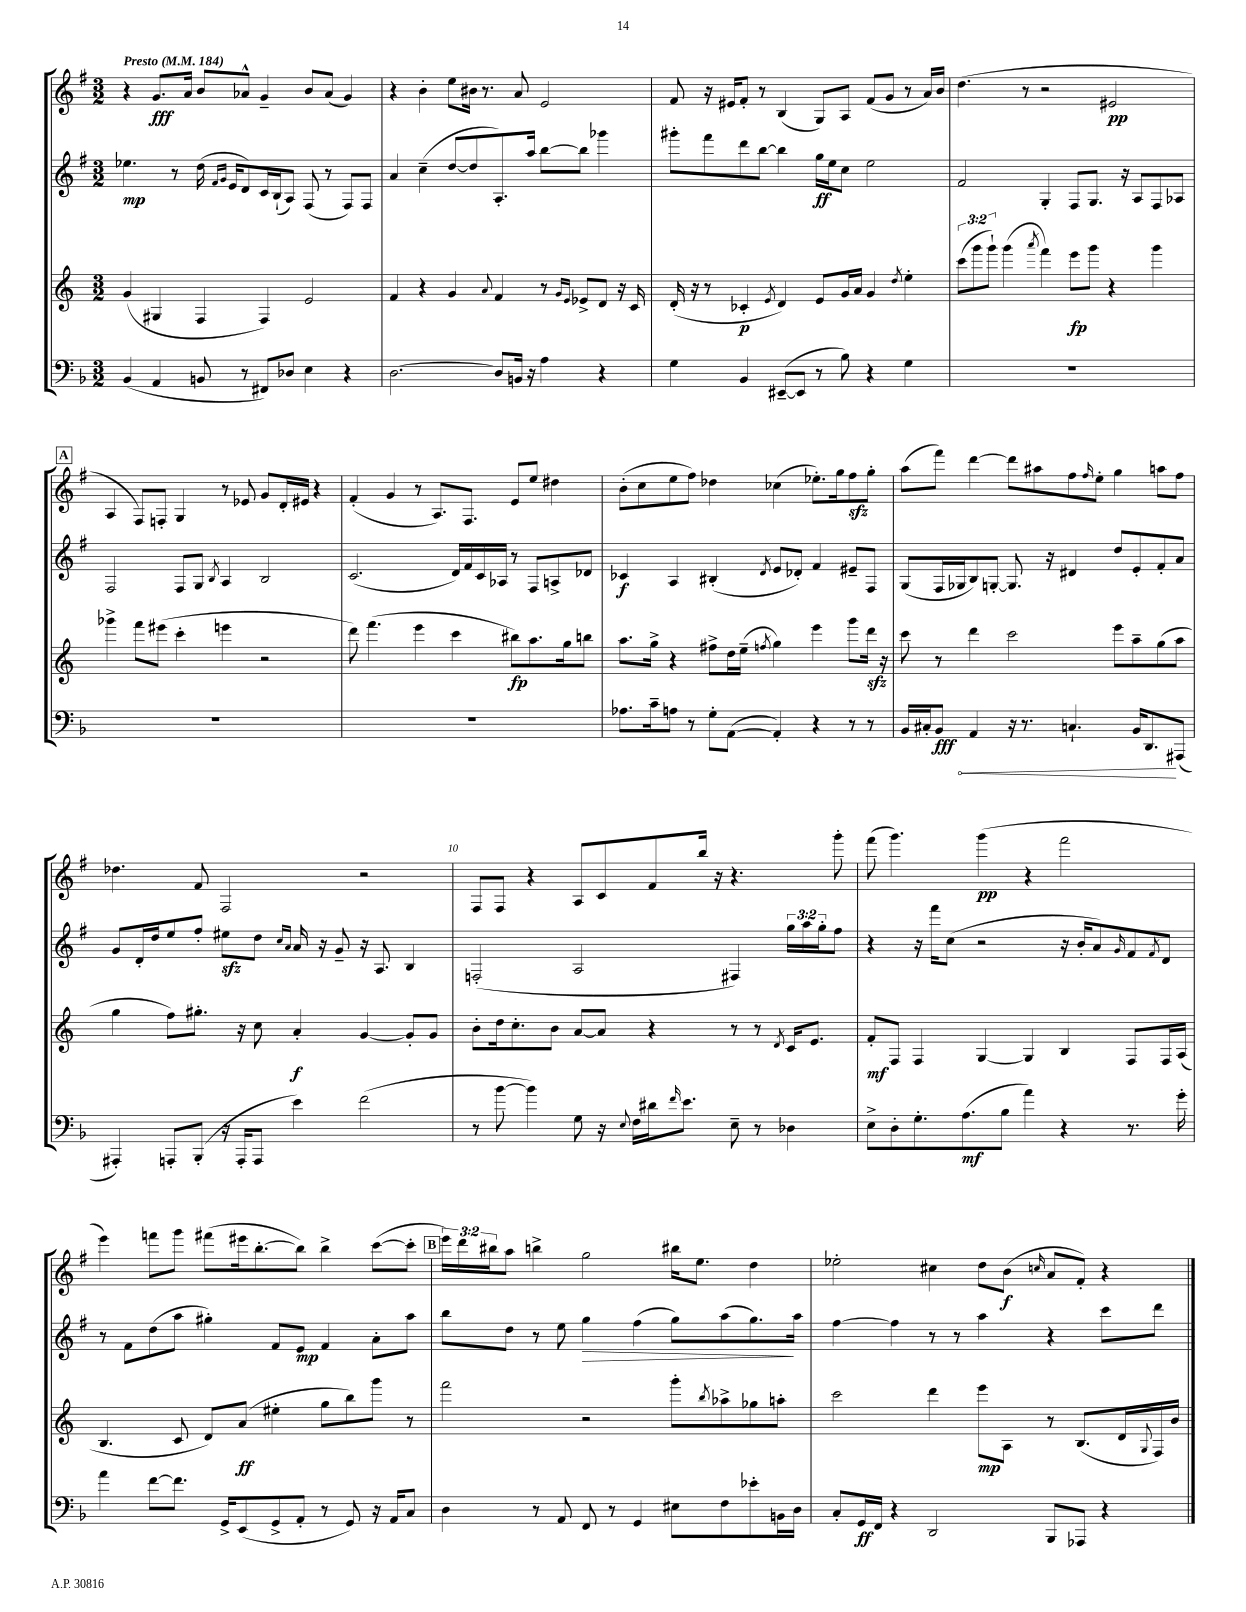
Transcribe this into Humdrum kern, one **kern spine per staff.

**kern	**kern	**kern	**kern
*staff4	*staff3	*staff2	*staff1
*clefF4	*clefG2	*clefG2	*clefG2
*k[b-]	*k[]	*k[f#]	*k[f#]
*M3/2	*M3/2	*M3/2	*M3/2
*MM184	*MM184	*MM184	*MM184
(4BB-/	(4g/	4.ee-\	4r
4AA/	4G#/	.	8.g/L
.	.	8r	.
.	.	.	16a/Jk
8BB/	4F/	(16dd\	8b/L
.	.	16qqf#/LL	.
.	.	16qqg/JJ	.
.	.	16e/LK	.
8r	.	8d/)	8a-^^/J
8FF#/L)	4F/)	16c/L	4g~/
.	.	(16B`/J	.
8D-/J	.	8A/J)	.
4E\	2e/	(8F#/	8b/L
.	.	8r	(8a-/J
4r	.	8F#/L)	4g/)
.	.	8F#/J	.
=	=	=	=
[2.D\	4f/	4a/	4r
.	4r	(4cc~\	4b'\
.	4g/	[8dd/L	8ee\L
.	.	8dd/]	16b#\Jk
.	.	.	8.r
.	8qqa/	.	.
8D/]L	4f/	8.A'/)	.
16BB/Jk	.	.	8a/
16r	.	16aa/Jk	.
4A\	8r	[8bb\L	2e/
.	16qqg/LL	.	.
.	16qqe/JJ	.	.
.	8e-^/L	8bb\]J	.
4r	8d/J	4ggg-\	.
.	16r	.	.
.	16c/	.	.
=	=	=	=
4G\	(16d'/	8ggg#'\L	8f#/
.	16r	.	.
.	8r	8fff#\	16r
.	.	.	16e#/LK
4BB-/	4c-'/	8ddd\	8f#'/J
.	.	[8bb\J	8r
.	8qe/	.	.
([8EE#~/L	4d/)	4bb\]	(4B/
8EE#/]J	.	.	.
8r	8e/L	16gg\LL	8G/L)
.	.	16ee\J	.
8B-\)	16g/L	8cc\J	8A/J
.	16a/JJ	.	.
4r	4g/	2ee\	(8f#/L
.	.	.	8g/J
.	8qdd/	.	.
4G\	4ee'\	.	8r
.	.	.	16a/LL)
.	.	.	16b/JJ
=	=	=	=
1.r	(12ccc\L	2f#/	(4.dd\
.	12ggg\	.	.
.	12ggg`\J)	.	.
.	(4ggg\	.	.
.	.	.	8r
.	8qaaa/	.	.
.	4fff\)	4G'/	2r
.	8eee\L	8F#/L	.
.	8ggg\J	8.G/J	.
.	4r	.	2e#/
.	.	16r	.
.	.	8A/L	.
.	4ggg\	8F#/	.
.	.	8A-/J	.
=	=	=	=
1.r	4ggg-^\	2F#/	4A/
.	8fff\L	.	8F#/L)
.	(8eee#\J	.	8F'/J
.	4ccc'\	8F#/L	4G/
.	.	8G/J	.
.	.	8qB/	.
.	4eee\	4A/	8r
.	.	.	8e-/
.	2r	2B/	8g/L
.	.	.	16d'/L
.	.	.	16e#/JJ
.	.	.	4r
=	=	=	=
1.r	8ddd\)	(2.c/	(4f#'/
.	(4.fff\	.	.
.	.	.	4g/
.	4eee\	.	8r
.	.	.	8.A/L)
.	4ccc\	16d/LL)	.
.	.	16f#/	8.F#/J
.	.	16c/	.
.	.	16A-/JJ	.
.	8bb#\L)	8r	8e/L
.	8.aa\	8F#/L	8ee/J
.	.	8A^/	4dd#\
.	16gg\k	.	.
.	8bb\J	8d-/J	.
=	=	=	=
8.A-\L	8.aa\L	4c-/	(8b'\L
.	.	.	8cc\
16c~\k	16gg^\Jk	.	.
8A\J	4r	4A/	8ee\
8r	.	.	8ff#\J)
8G'\L	8ff#^\L	(4B#'/	4dd-\
([8AA\J	16dd\L	.	.
.	(16ee~\JJ	.	.
.	8qff/	8qd/	.
4AA'/])	4gg\)	8e/L	(4cc-\
.	.	8d-'/J)	.
4r	4eee\	4f#/	8.ee-'\L)
.	.	.	16gg\k
8r	8ggg\L	8e#~/L	8ff#\
8r	16ddd\Jk	8F#/J	8gg'\J
.	16r	.	.
=	=	=	=
16BB-/LL	8ccc\	(8G/L	(8aa\L
16C#'/J	.	.	.
8BB-/J	8r	16F#/L	8fff#\J)
.	.	16G-/J	.
4AA/	4ddd\	8B/)	[4ddd\
.	.	[8G'/J	.
16r	2ccc\	8.G/]	8ddd\]L
8.r	.	.	.
.	.	.	8aa#\
.	.	16r	.
4.C`/	.	4d#/	8ff#\
.	.	.	16qqff#/
.	.	.	8ee'\J
.	8eee\L	8dd/L	4gg\
16BB-/LK	8aa~\	8e'/	.
8.DD/	.	.	.
.	(8gg\	8f#'/	8aa\L
(8AAA#/J	8aa\J	8a/J	8ff#\J
=	=	=	=
4AAA#'/)	4gg\	8g/L	4.dd-\
.	.	16d'/L	.
.	.	16dd/J	.
8AAA'/L	8ff\L)	8ee/	.
(8BBB-'/J	8.gg#'\J	8ff#'/J	8f#/
16r	.	8ee#\L	2F#/
16AAA'/LK	16r	.	.
8AAA/J	8cc\	8dd\J	.
.	.	16qqcc/LL	.
.	.	16qqa/JJ	.
4e\)	4a'/	16a/	.
.	.	16r	.
.	.	8g~/	.
(2f\	[4g/	16r	2r
.	.	8.A/	.
.	8g'/]L	4B/	.
.	8g/J	.	.
=	=	=	=
8r	8b'\L	(2F'/	8F#/L
[8b-\	16dd\k	.	8F#/J
.	8.cc'\	.	.
4b-\])	.	.	4r
.	8b\J	.	.
8G\	[8a/L	2A/	8A/L
16r	8a/]J	.	8c/
8qqE/	.	.	.
16F\LL	.	.	.
16d#\J	4r	.	8f#/
16qqf/	.	.	.
8.e\J	.	.	.
.	.	.	16bb/Jk
.	.	.	16r
8E~\	8r	4F#/)	4.r
8r	8r	.	.
.	8qd/	.	.
4D-\	16c/LK	24gg\LL	.
.	.	24aa\	.
.	8.e/J	.	.
.	.	24gg'\J	.
.	.	8ff#\J	8ggg'\
=	=	=	=
8E^\L	8f'/L	4r	(8fff#\
8D'\	8F/J	.	4.ggg\)
8.G'\	4F/	16r	.
.	.	16fff#\LK	.
.	.	(8cc\J	.
(8.A\	.	.	.
.	[4G/	2r	(4ggg\
8B-\J	.	.	.
4a\)	4G/]	.	4r
4r	4B/	16r	2fff#\
.	.	16b'/LK	.
.	.	8a/)	.
.	.	16qqg/	.
8.r	8F/L	8f#/	.
.	.	8qf#/	.
.	16F/L	8d/J	.
16g'\	(16A/JJ	.	.
=	=	=	=
4a\	4.B/	8r	4eee\)
.	.	8f#\L	.
[8f\L	.	(8dd\	8fff\L
8.f\]J	8c/	8aa\J	8ggg\J
.	8d/L)	4gg#'\)	(8fff#\L
16GG^/LK	.	.	.
(8EE/	(8a/J	.	16eee#\k
.	.	.	[8.bb'\
8GG^/	4ee#'\	8f#/L	.
8AA'/J	.	8e/J	8bb\]J)
8r	8gg\L	4f#/	4bb^\
8GG/)	8bb\)	.	.
16r	8ggg\J	8a'\L	([8ccc\L
16AA/LK	.	.	.
8C/J	8r	8aa\J	8ccc'\]J
=	=	=	=
4D\	2fff\	8bb\L	24eee\LL)
.	.	.	24ddd\
.	.	.	24bb#\J
.	.	8dd\J	8aa\J
8r	.	8r	4bb^\
8AA/	.	8ee\	.
8FF/	2r	4gg\	2gg\
8r	.	.	.
4GG/	.	(4ff#\	.
8E#\L	8ggg'\L	8gg\L)	16bb#\LK
.	.	.	8.ee\J
.	8qbb/	.	.
8F\	8aa-^\	(8aa\	.
8e-'\	8gg-\	8.gg\)	4dd\
16BB\L	8aa'\J	.	.
16D\JJ	.	16aa\Jk	.
=	=	=	=
8C'/L	2ccc\	[4ff#\	2ee-'\
16GG/L	.	.	.
16FF/JJ	.	.	.
4r	.	4ff#\]	.
2DD/	4ddd\	8r	4cc#\
.	.	8r	.
.	8eee\L	4aa\	8dd\L
.	8A\J	.	(8b\J
.	.	.	16qqcc/
8BBB-/L	8r	4r	8a/L
8AAA-/J	(8.B/L	.	8f#'/J)
4r	.	8ccc\L	4r
.	16d/L	.	.
.	8qqG/	.	.
.	16F/)	8ddd\J	.
.	16b/JJ	.	.
==	==	==	==
*-	*-	*-	*-
